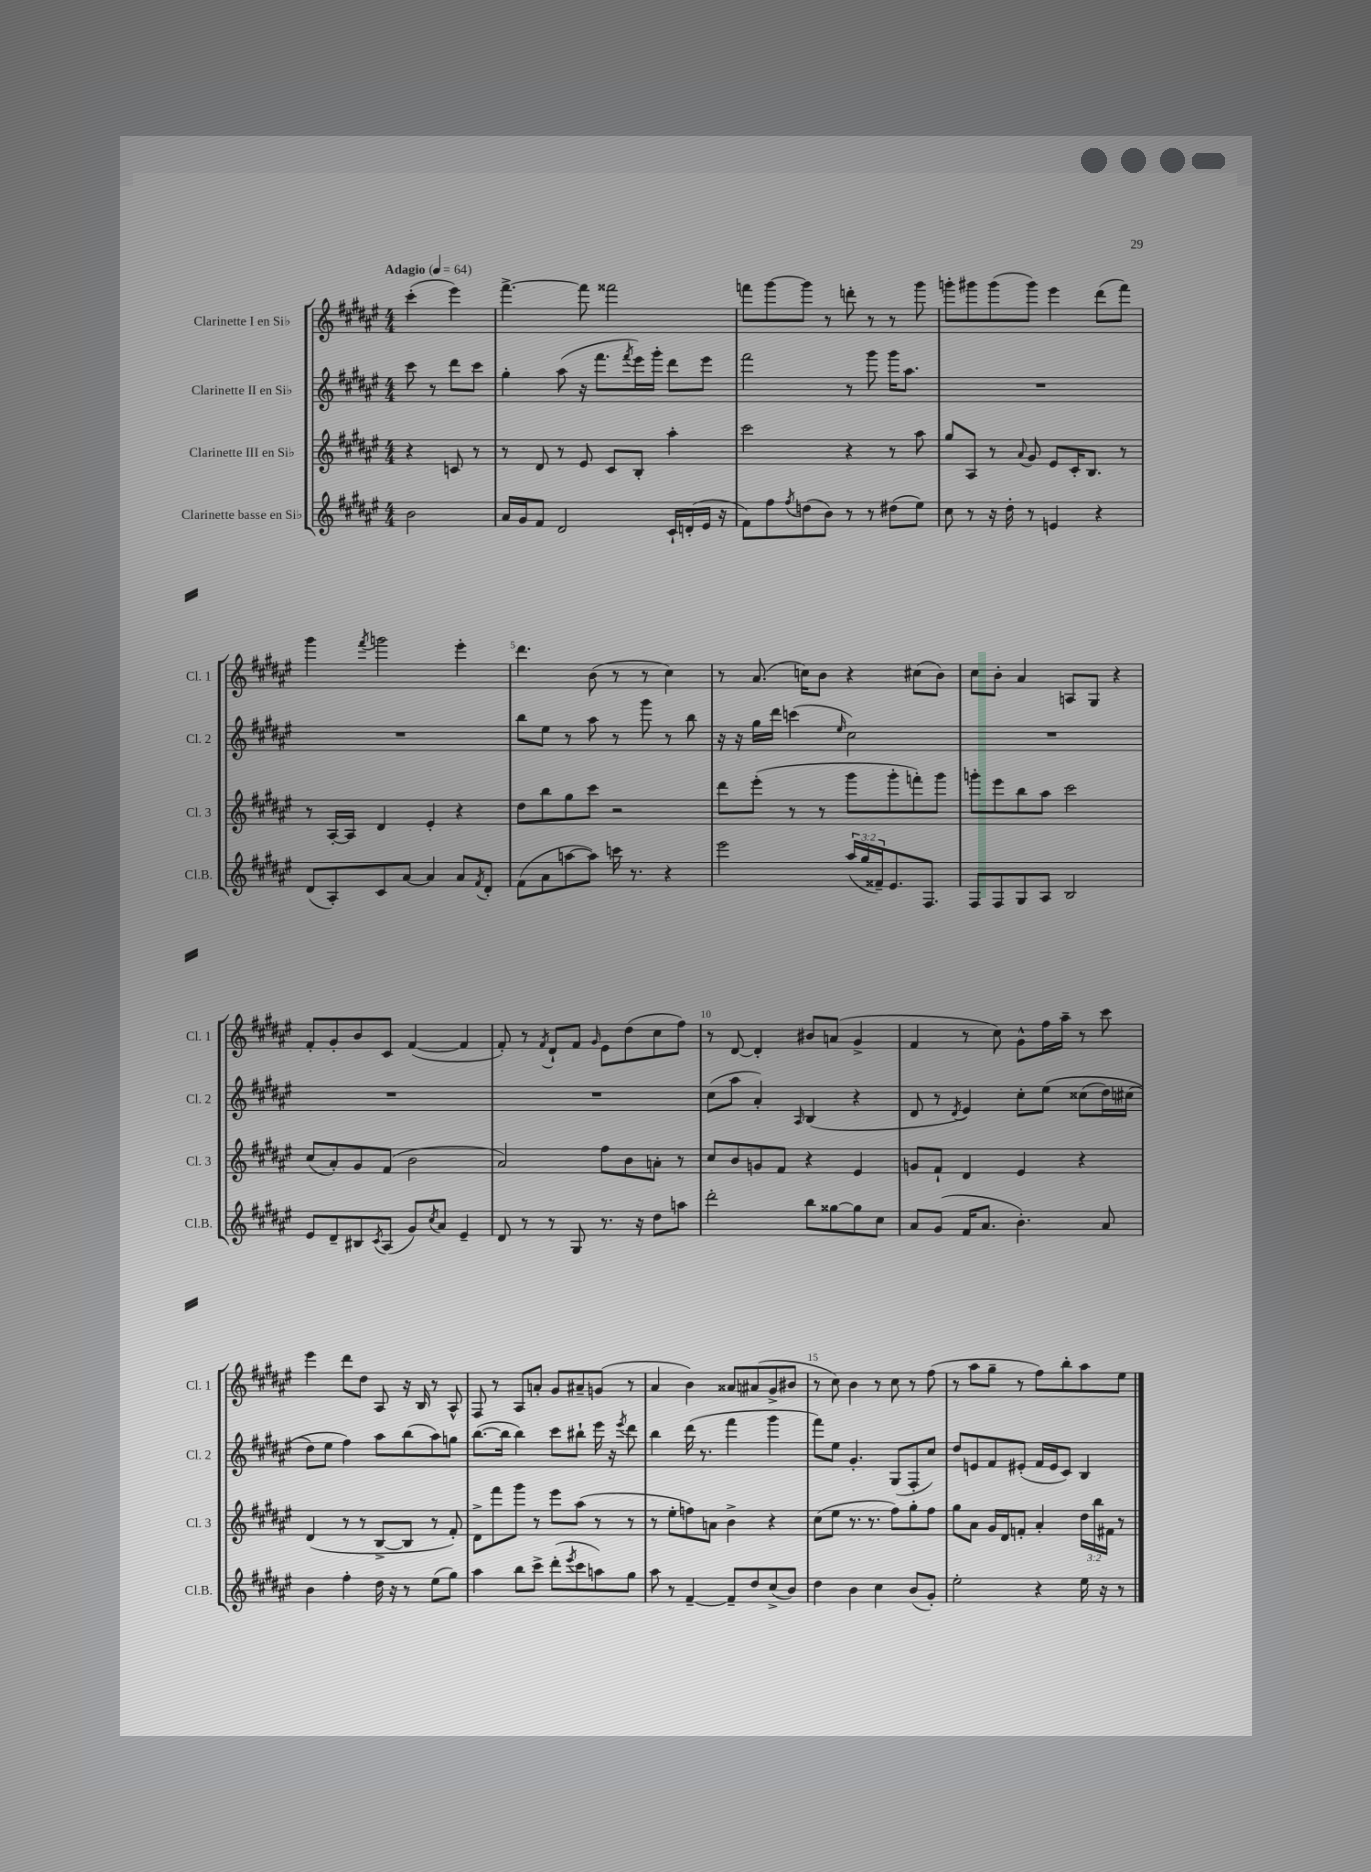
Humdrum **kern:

**kern	**kern	**kern	**kern
*part4	*part3	*part2	*part1
*staff4	*staff3	*staff2	*staff1
*I"Clarinette basse en Si♭	*I"Clarinette III en Si♭	*I"Clarinette II en Si♭	*I"Clarinette I en Si♭
*I'Cl.B.	*I'Cl. 3	*I'Cl. 2	*I'Cl. 1
*clefG2	*clefG2	*clefG2	*clefG2
*k[f#c#g#d#a#e#]	*k[f#c#g#d#a#e#]	*k[f#c#g#d#a#e#]	*k[f#c#g#d#a#e#]
*M4/4	*M4/4	*M4/4	*M4/4
*MM64	*MM64	*MM64	*MM64
=	=	=	=
!	!	!	!LO:TX:a:B:t=Adagio
2b\	4r	8ccc#\	(4ccc#'\
.	.	8r	.
.	8cn/	8ddd#\L	4eee#\)
.	8r	8ccc#\J	.
=1	=1	=1	=1
16a#/LL	8r	4gg#'\	[4.fff#^\
16g#/J	.	.	.
8f#/J	8d#/	.	.
2d#/	8r	(8aa#\	.
.	8e#/	16r	8fff#\]
.	.	8.fff#\L	.
.	8c#/L	.	2fff##X\
.	.	8qfff#/	.
.	8B'/J	16eee#\L)	.
.	.	16ggg#'\JJ	.
16c#`/LL	4aa#'\	8ddd#\L	.
(16dn'/	.	.	.
16e#/JJ	.	8eee#\J	.
16r	.	.	.
=2	=2	=2	=2
8f#\L)	2ccc#\	2fff#\	8fffn\L
8ff#\	.	.	[8ggg#\
8qff#/	.	.	.
(8ddn\	.	.	8ggg#\J]
8b\J)	.	.	8r
8r	4r	8r	8dddn'\
8r	.	8ggg#\	8r
(8dd#X\L	8r	16ggg#\KL	8r
.	.	8.aa#\J	.
8ee#\J)	8aa#\	.	8ggg#\
=3	=3	=3	=3
8cc#\	8gg#/L	1r	8gggn'\L
8r	8A#/J	.	8ggg#X\
16r	8r	.	(8ggg#\
16dd#'\	.	.	.
.	8qqa#/	.	.
8r	8g#/	.	8ggg#\J)
4en/	8e#/L	.	4eee#\
.	16c#'/K	.	.
.	8.B/J	.	.
4r	.	.	(8ddd#\L
.	8r	.	8fff#\J)
!!LO:LB:g=z
=4	=4	=4	=4
(8d#/L	8r	1r	4ggg#\
8A#'/)	[16A#'/LL	.	.
.	16A#/JJ]	.	.
.	.	.	8qfff#/
8c#/	4d#/	.	2gggn\
[8a#/J	.	.	.
4a#/]	4e#'/	.	.
8a#/L	4r	.	4eee#'\
8qf#/	.	.	.
8d#'/J	.	.	.
=5	=5	=5	=5
(8f#\L	8dd#\L	8bb\L	4.ddd#\
8a#\	8bb\	8ee#\J	.
[8aan\	8gg#\	8r	.
8aa\J])	8ccc#\J	8aa#\	(8b\
16cccn\	2r	8r	8r
8.r	.	.	.
.	.	8ggg#\	8r
4r	.	8r	4cc#\)
.	.	8bb\	.
=6	=6	=6	=6
2eee#\	8ddd#\L	16r	8r
.	.	16r	.
.	(8eee#'\J	16gg#\LL	(8.a#/
.	.	16ddd#\JJ	.
.	8r	(4cccn\	.
.	.	.	16ccn\KL)
.	8r	.	8b\J
.	.	16qqee#/	.
(24aa#/LL	8ggg#\L	2cc#\)	4r
24gg#/	.	.	.
24f##X~/J)	.	.	.
8.e#/	8ggg#'\	.	.
.	8fffn'\)	.	(8cc#X\L
8.F#/J	.	.	.
.	8ggg#\J	.	8b\J)
=7	=7	=7	=7
8F#/L	8gggn'\L	1r	8cc#\L
8F#/	8eee#\	.	8b'\J
8G#/	8bb\	.	4a#/
8A#/J	8aa#\J	.	.
2B/	2ccc#\	.	8An/L
.	.	.	8G#/J
.	.	.	4r
!!LO:LB:g=z
=8	=8	=8	=8
8e#/L	(8cc#/L	1r	8f#'/L
8d#~/	8a#'/)	.	8g#'/
8B#X/	8g#/	.	8b/
8qc#/	.	.	.
(8A#/J	(8f#/J	.	8c#/J
8g#/L)	2b\	.	([4f#/
8qcc#/	.	.	.
8a#/J	.	.	.
4e#~/	.	.	4f#/]
=9	=9	=9	=9
8d#/	2a#/)	1r	8f#'/)
8r	.	.	8r
.	.	.	8qf#/
8r	.	.	8d#`/L
8G#/	.	.	8f#/J
.	.	.	16qqg#/
8.r	8ff#\L	.	8e#\L
.	8b\	.	(8dd#\
16r	.	.	.
8dd#\L	8an'\J	.	8cc#\
8aan\J	8r	.	8ff#\J)
=10	=10	=10	=10
2ddd#'\	8cc#/L	(8cc#\L	8r
.	8b/	8aa#\J	[8d#/
.	8gn/	4a#'/)	4d#'/]
.	8f#/J	.	.
.	.	16qqA#/	.
8bb\L	4r	(4B/	8b#X/L
[8gg##X\	.	.	(8an/J
8gg##\]	4e#/	4r	4g#^/
8cc#\J	.	.	.
=11	=11	=11	=11
8a#/L	8gn/L	8d#/	4f#/
(8g#/J	8f#`/J	8r	.
.	.	8qd#/	.
16f#/KL	4d#/	4e#/)	8r
8.a#/J	.	.	.
.	.	.	8cc#\)
4.b'\)	4e#/	8cc#'\L	8g#^^\L
.	.	(8ee#\J	16ff#\L
.	.	.	16aa#~\JJ
.	4r	(8cc##X\L	8r
8a#/	.	16dd#\L)	8ccc#\
.	.	(16cc#X\JJ	.
!!LO:LB:g=z
=12	=12	=12	=12
4b\	(4d#/	8dd#\L)	4eee#\
.	.	8ee#\J	.
4ff#'\	8r	4ff#\)	8ddd#\L
.	8r	.	8dd#\J
16dd#\	[8B^/L	8aa#\L	8A#/
16r	.	.	.
8r	8B/J]	(8bb\	16r
.	.	.	16B/
(8ee#\L	8r	8aa#\)	8r
8gg#\J)	8f#'/)	8ggn\J	8A#^^/
=13	=13	=13	=13
4aa#\	8d#^\L	([8.bb\L	8F#/
.	8fff#\	.	8r
.	.	16bb\Jk]	.
8bb\L	8ggg#\J	4bb\)	8A#/L
8ccc#^\J	8r	.	8an'/J
(8ddd#'\L	8eee#\L	8ccc#\L	8g#/L
8qeee#/	.	.	.
8ccc#\	(8aa#\J	8bb#X`\J	8a#X~/
8aan\)	8r	16eee#\	(8gn/J
.	.	16r	.
.	.	8qeee#/	.
8gg#\J	8r	8ddd#\	8r
=14	=14	=14	=14
8aa#\	8r	4bb\	4a#/
8r	8ee#'\L	.	.
[4f#~/	8ffn\)	(16ddd#\	4b\)
.	.	8.r	.
.	8an\J	.	.
8f#~/L]	4b^\	4fff#\	8a##X/L
8dd#/	.	.	(8a#X/
(8cc#^/	4r	4ggg#\	8g#^/
8b/J)	.	.	8b#X/J
=15	=15	=15	=15
4dd#\	(8cc#\L	8fff#\L)	8r
.	8ee#\J	8ee#\J	8cc#\)
4b\	8.r	4.g#'/	4b\
.	8.r	.	.
4cc#\	.	.	8r
.	8ff#\L)	(8G#/L	8cc#\
(8b/L	8gg#'\	8F#'/	8r
8g#'/J)	8ff#\J	8cc#/J)	(8ff#\
=16	=16	=16	=16
2ee#'\	8gg#\L	8dd#/L	8r
.	8a#\J	8en/	8aa#\L
.	16g#/LL	8f#/	8gg#~\J
.	16d#/J	.	.
.	8fn'/J	(8e#X'/J	8r
4r	4a#'/	16f#/LL	8ff#\L)
.	.	16e#/J	.
.	.	8c#/J)	8bb'\
16ee#\	24dd#\LL	4B/	8aa#\
.	24bb\	.	.
16r	.	.	.
.	24f#X\JJ	.	.
8r	8r	.	8ee#\J
==	==	==	==
*-	*-	*-	*-
